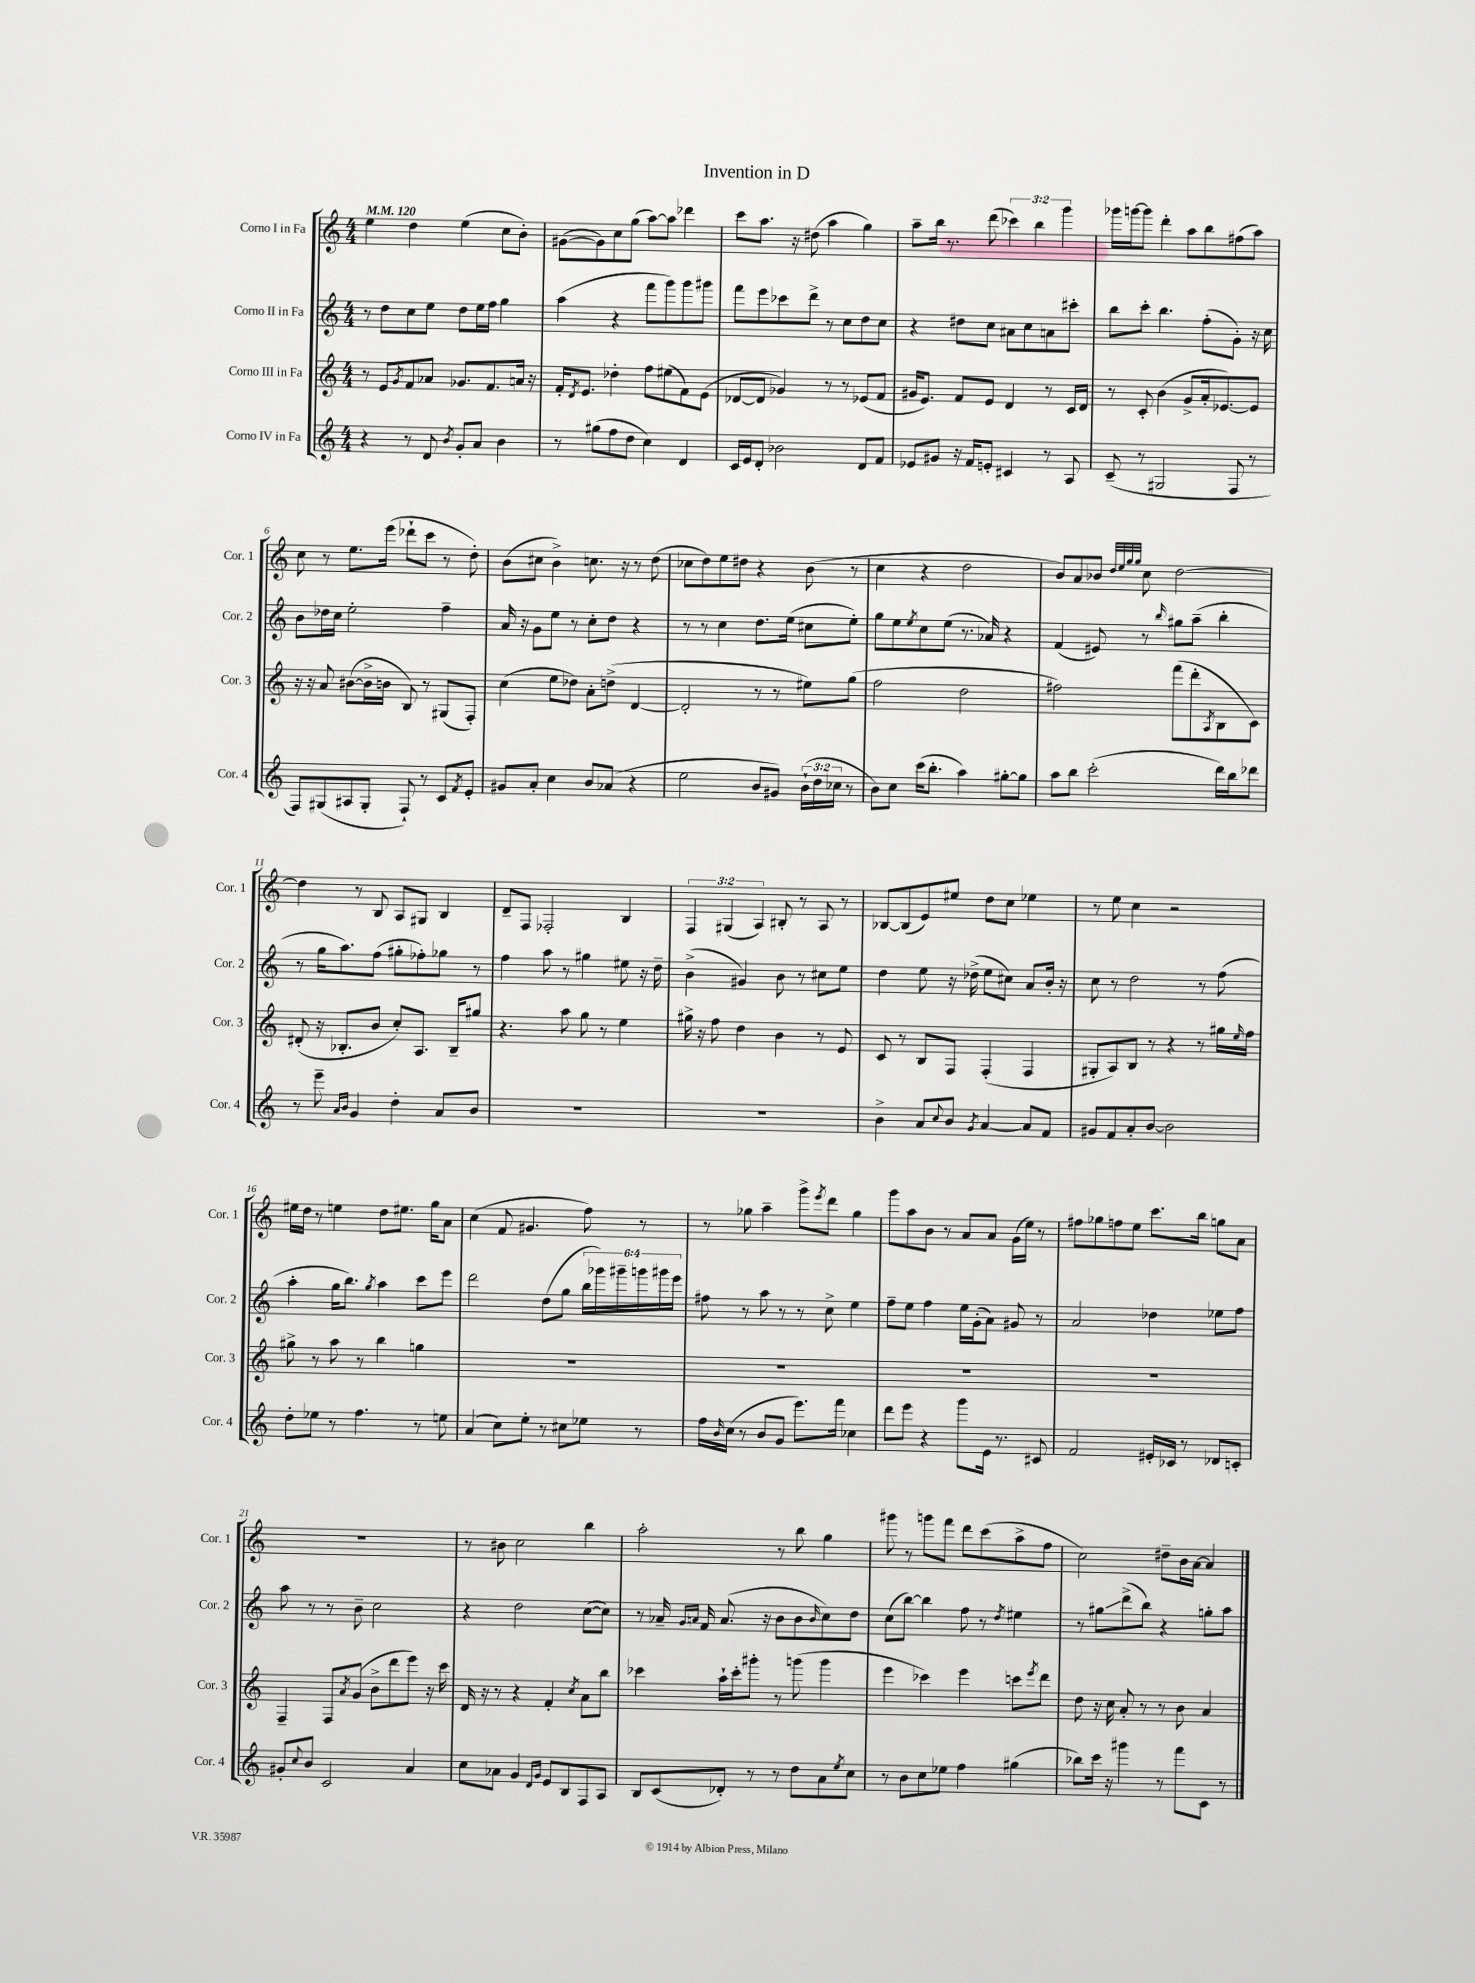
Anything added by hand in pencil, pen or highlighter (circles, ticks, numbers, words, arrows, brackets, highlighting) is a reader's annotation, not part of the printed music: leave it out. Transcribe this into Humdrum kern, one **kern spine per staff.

**kern	**kern	**kern	**kern
*staff4	*staff3	*staff2	*staff1
*clefG2	*clefG2	*clefG2	*clefG2
*k[]	*k[]	*k[]	*k[]
*M4/4	*M4/4	*M4/4	*M4/4
*MM120	*MM120	*MM120	*MM120
4r	8r	8r	4ee\
.	8e/L	8dd\L	.
.	8qg/	.	.
8r	8f/	8cc\	4dd\
8d/	8a-/J	8ee\J	.
8qb/	.	.	.
8g'/L	8.g-/L	8dd\L	(4ee\
8a/J	.	16ee\L	.
.	8.f/	16ff\JJ	.
4b\	.	4gg\	8cc\L
.	16a/Jk	.	8b'\J)
.	16r	.	.
=	=	=	=
8r	16f'/LK	(4aa\	([8g#\L
.	8qd/	.	.
.	8.e/J	.	.
(8gg#\L	.	.	8g#\])
8ff\	4dd-'\	4r	8cc\
8dd\J	.	.	(8gg\J
4cc\)	8ff\L	8fff\L	[8aa\L)
.	(8ee#\	8ggg\)	8aa\]J
4d/	8f\)	8ggg\	4ddd-\
.	(8e\J	8ggg#\J	.
=	=	=	=
16c/LL	[8d-/L	8fff\L	8ccc\L
16e/J	.	.	.
8d'/J	8d-/]J	8eee\	8.aa\J
2b-\	4g-/)	8ccc-\	.
.	.	.	16r
.	.	8ddd^\J	(8dd#\
.	8r	8r	4aa\
.	8r	8cc\L	.
8d/L	(8e-/L	8dd\	4gg\)
8f/J	8f/J	8cc\J	.
=	=	=	=
8e-/L	16g#/LK	4r	8aa~\L
.	8.e/J)	.	.
8g#/J	.	.	16bb\Jk
.	.	.	8.r
16r	8f/L	8dd#\L	.
16f/LK	.	.	.
8e'/J	8e/J	8cc\J	(8ddd\
4c#/	4d/	8a#\L	6ccc-\)
.	.	8cc\	.
.	.	.	6bb\
8r	8r	8a\	.
.	.	.	6ggg\
8A/	16c/LL	8ccc#'\J	.
.	16d/JJ	.	.
=	=	=	=
(8c~/	8r	8bb\L	16ggg-\LL
.	.	.	[16ggg\J
8r	8c'/	8ccc'\J	8ggg\]J
2G#/	(4b\	4.bb\	4ddd'\
.	8g^/L	.	8aa\L
.	16a'/k	(8ff'\L	8bb\
.	[8.e-/)	.	.
8F/	.	8g'\J)	(8ff#\
8r	8e-/]J	16r	8aa\J)
.	.	16cc\	.
=	=	=	=
8F/L)	16r	8b\L	8cc\
.	16r	.	.
(8G#/	8a/	16dd-\L	8r
.	.	16cc\JJ	.
8A#/	([8b#\L	2ee'\	8.ee\L
8G#'/J	16b#^\]L	.	.
.	16b\JJ	.	(16eee\Jk
8F`/)	8B/)	.	8ddd-`\L
8r	8r	.	8ccc\J
8c/L	(8G#/L	4ff~\	8r
8qf/	.	.	.
8e'/J	8F'/J)	.	8dd'\)
=	=	=	=
8g#/L	(4cc\	16a/	(8b\L
.	.	16r	.
8a'/J	.	8g\L	8cc#\J
4cc\	8ee\L	8ee\J	4b^\)
.	8dd-\J)	8r	.
8b/L	8a'\L	8cc'\L	8.cc\
(8a-/J	(8dd^\J	8dd\J	.
.	.	.	16r
4r	[4d/	4r	8r
.	.	.	(8dd\
=	=	=	=
2ee\	2d'/]	8r	8cc-\L
.	.	8r	8dd\)
.	.	4cc\	8ee\
.	.	.	8dd#\J
8b/L	8r	8.dd\L	4r
8g#/J)	8r	.	.
.	.	(16ee\Jk	.
(24b`\LL	8ee#\L)	8cc#\L	(8b\
24dd\	.	.	.
24cc-\JJ	.	.	.
8r	(8gg\J	8ee'\J)	8r
=	=	=	=
8b\L)	2ff\	8gg\L	4cc\
8cc\J	.	8ee\	.
.	.	8qee/	.
(16ccc\LK	.	8cc\	4r
8.bb'\J	.	.	.
.	.	(8ee\J	.
4aa\)	2dd\	8.r	2dd\
.	.	16a-/)	.
[8gg#'\L	.	4r	.
8gg#\]J	.	.	.
=	=	=	=
8aa\L	2ff#\)	(4f/	8b/L)
8bb\J	.	.	8a/
(2ccc'\	.	8e#/)	8b-/J
.	.	.	32qqdd/LLL
.	.	.	32qqee/
.	.	.	32qqgg/
.	.	.	32qqgg/JJJ
.	.	8r	8cc\
.	.	16qqbb/	.
.	(8fff\L	8gg#\L	[2dd\
.	8ddd'\	(8aa~\J	.
.	8qA/	.	.
16ddd\LL)	8B\	4bb'\	.
16bb\J	.	.	.
8ddd-\J	8c\J)	.	.
=	=	=	=
8r	(8d#'/	8r	4dd\]
8eee~\	16r	16gg\LK	.
.	8.B-'/L	8.aa\)	.
16qqa/LL	.	.	.
16qqb/JJ	.	.	.
4g/	.	.	8r
.	8b/J	(8ff\J	8B/
4dd'\	8cc'/L)	8gg#'\L	8A/L
.	8.A/J	8ff-'\)	8G#/J
8a/L	.	8gg-\J	4B/
.	16B-~/LK	.	.
8b/J	8gg#/J	8r	.
=	=	=	=
1r	4.r	4ff\	8d~/L
.	.	.	8F/J
.	.	8aa\	2F-'/
.	8aa\	8r	.
.	8gg\	4gg#\	.
.	8r	.	.
.	4ee\	8ee#\	4B/
.	.	16r	.
.	.	16dd~\	.
=	=	=	=
1r	16gg#^\	(4b^\	6F/
.	16r	.	.
.	8ff\	.	.
.	.	.	(6G#/
.	4dd\	4g#/)	.
.	.	.	6A/)
.	4b\	8b\	8B#'/
.	.	8r	8r
.	8r	8cc#\L	8A/
.	8e/	8ee\J	8r
=	=	=	=
4b^\	8c/	4dd\	[8B-/L
.	8r	.	(8B-/]
8a/L	8B/L	8ee\	8e/)
8qqcc/	.	.	.
8b/J	8F/J	16r	8ee#/J
.	.	(16dd-^\	.
8qg/	.	.	.
[4a/	(4F'/	8ee\L	8dd\L
.	.	8cc#\J)	8cc\J
8a/]L	4F/	8a/L	4ee-\
8f/J	.	16b'/Jk	.
.	.	16r	.
=	=	=	=
8g#/L	8G#'/L	8cc\	8r
8f/	8A/)	8r	8ee\
8a'/	8B/J	2dd\	4cc\
[8b/J	8r	.	.
2b\]	4r	.	2r
.	8r	8r	.
.	16gg#\LL	(8ff\	.
.	16qqee/	.	.
.	16ff\JJ	.	.
=	=	=	=
8dd'\L	8gg#^\	4aa'\	16ee#\LL
.	.	.	16dd\JJ
8ee-\J	8r	.	8r
8r	8aa\	16gg\LK	4ee\
.	.	8.bb\J)	.
4.ff\	8r	.	.
.	.	8qgg/	.
.	4bb\	4aa\	8dd\L
.	.	.	8.ee#\J
8r	4gg\	8ccc\L	.
.	.	.	16gg\LK
8ee\	.	8eee\J	8a\J
=	=	=	=
(4a/	1r	2ddd\	(4cc\
8cc\L)	.	.	8f/
8ee'\J	.	.	4.g#/
8r	.	(8dd\L	.
8cc#\L	.	8gg\J	.
8ee-\J	.	24bb\LL	8ff\)
.	.	24ggg-\)	.
.	.	24ggg#~\	.
8r	.	24ggg\	8r
.	.	24ggg#\	.
.	.	24eee\JJ	.
=	=	=	=
16ff\LL	1r	8ff#\	8r
16qqb/	.	.	.
(16cc\JJ	.	.	.
8r	.	8r	8gg-\
8b/L	.	8aa\	4aa~\
8g/J	.	8r	.
8.eee\L)	.	8r	8ggg^\L
.	.	.	8qeee/
.	.	8cc^\	8ddd\J
16fff\Jk	.	.	.
4cc-\	.	4ee\	4gg-\
=	=	=	=
8ddd\L	1r	8ff~\L	8ggg\L
8eee\J	.	8ee\J	8aa\
4r	.	4ff\	8b\J
.	.	.	8r
8ggg\L	.	16ee\LL	8a/L
.	.	(16g'\J	.
16e\Jk	.	8a\J)	8a/J
8.r	.	.	.
.	.	8g#/	(16g\LL
.	.	.	16ee\JJ)
8c#/	.	8r	8r
=	=	=	=
2f/	1r	2a/	8ff#\L
.	.	.	8gg-\
.	.	.	8ff\
.	.	.	8ee\J
16e#'/LL	.	4dd-\	8.ccc\L
16c-/JJ	.	.	.
8r	.	.	.
.	.	.	16bb\Jk
8d-/L	.	8ee-\L	8gg\L
8c'/J	.	8ff\J	8a\J
=	=	=	=
8g#'/L	4F~/	8aa\	1r
8qqcc/	.	.	.
8b/J	.	8r	.
2c/	8F/L	8r	.
.	8qa/	.	.
.	(8g/J	8b~\	.
.	8b^\L	2cc\	.
.	8ddd\	.	.
4a/	8eee\J)	.	.
.	16r	.	.
.	16ccc\	.	.
=	=	=	=
8cc\L	16d/	4r	8r
.	16r	.	.
8a-\J	8r	.	8b#\
4g/	4r	2dd\	2cc\
16qqd/LL	.	.	.
16qqg/JJ	.	.	.
8e/L	4f'/	.	.
8B/	.	.	.
.	8qcc/	.	.
8F/	8a\L	([8cc\L	4bb\
8A/J	8bb\J	8cc\]J)	.
=	=	=	=
8B/L	4ccc-\	8r	2aa'\
(8c/	.	16a-~/	.
.	.	16qqg/LL	.
.	.	16qqa/JJ	.
.	.	16f/	.
8d-'/J)	16aa`\LL	(8.a/	.
.	16ccc-'\J	.	.
8r	8ggg#'\J	.	.
.	.	16r	.
8r	8r	8b\L	8r
8dd\L	(8ggg\	8b\	8bb\
.	.	16qqb/	.
8a\	4ggg\	8cc\)	4gg\
8qee/	.	.	.
8cc\J	.	8dd\J	.
=	=	=	=
8r	4eee\	(8cc\L	8ggg#\
8b\L	.	[8bb\J)	8r
8cc\	4ccc-\)	4bb\]	8ggg\L
8ee-\J	.	.	8fff\J
4ff\	4eee\	8ff\	8ddd\L
.	.	8r	(8ccc\
.	.	8qdd/	.
(4gg#\	8ccc\L	4ee#\	8aa^\
.	8qeee/	.	.
.	8ddd\J	.	8ff\J
=	=	=	=
8bb-\L)	8dd\	8r	2cc\)
16ccc\Jk	16r	8gg#\L	.
16r	16cc\	.	.
4ggg#\	8a'/	(8ddd^\	.
.	8r	8bb\J)	.
8r	8r	4r	8dd#~\L
8fff\L	8b\	.	16b\L
.	.	.	[16a\JJ
8c\J	4a/	8gg'\L	4a/]
8r	.	8aa\J	.
==	==	==	==
*-	*-	*-	*-
